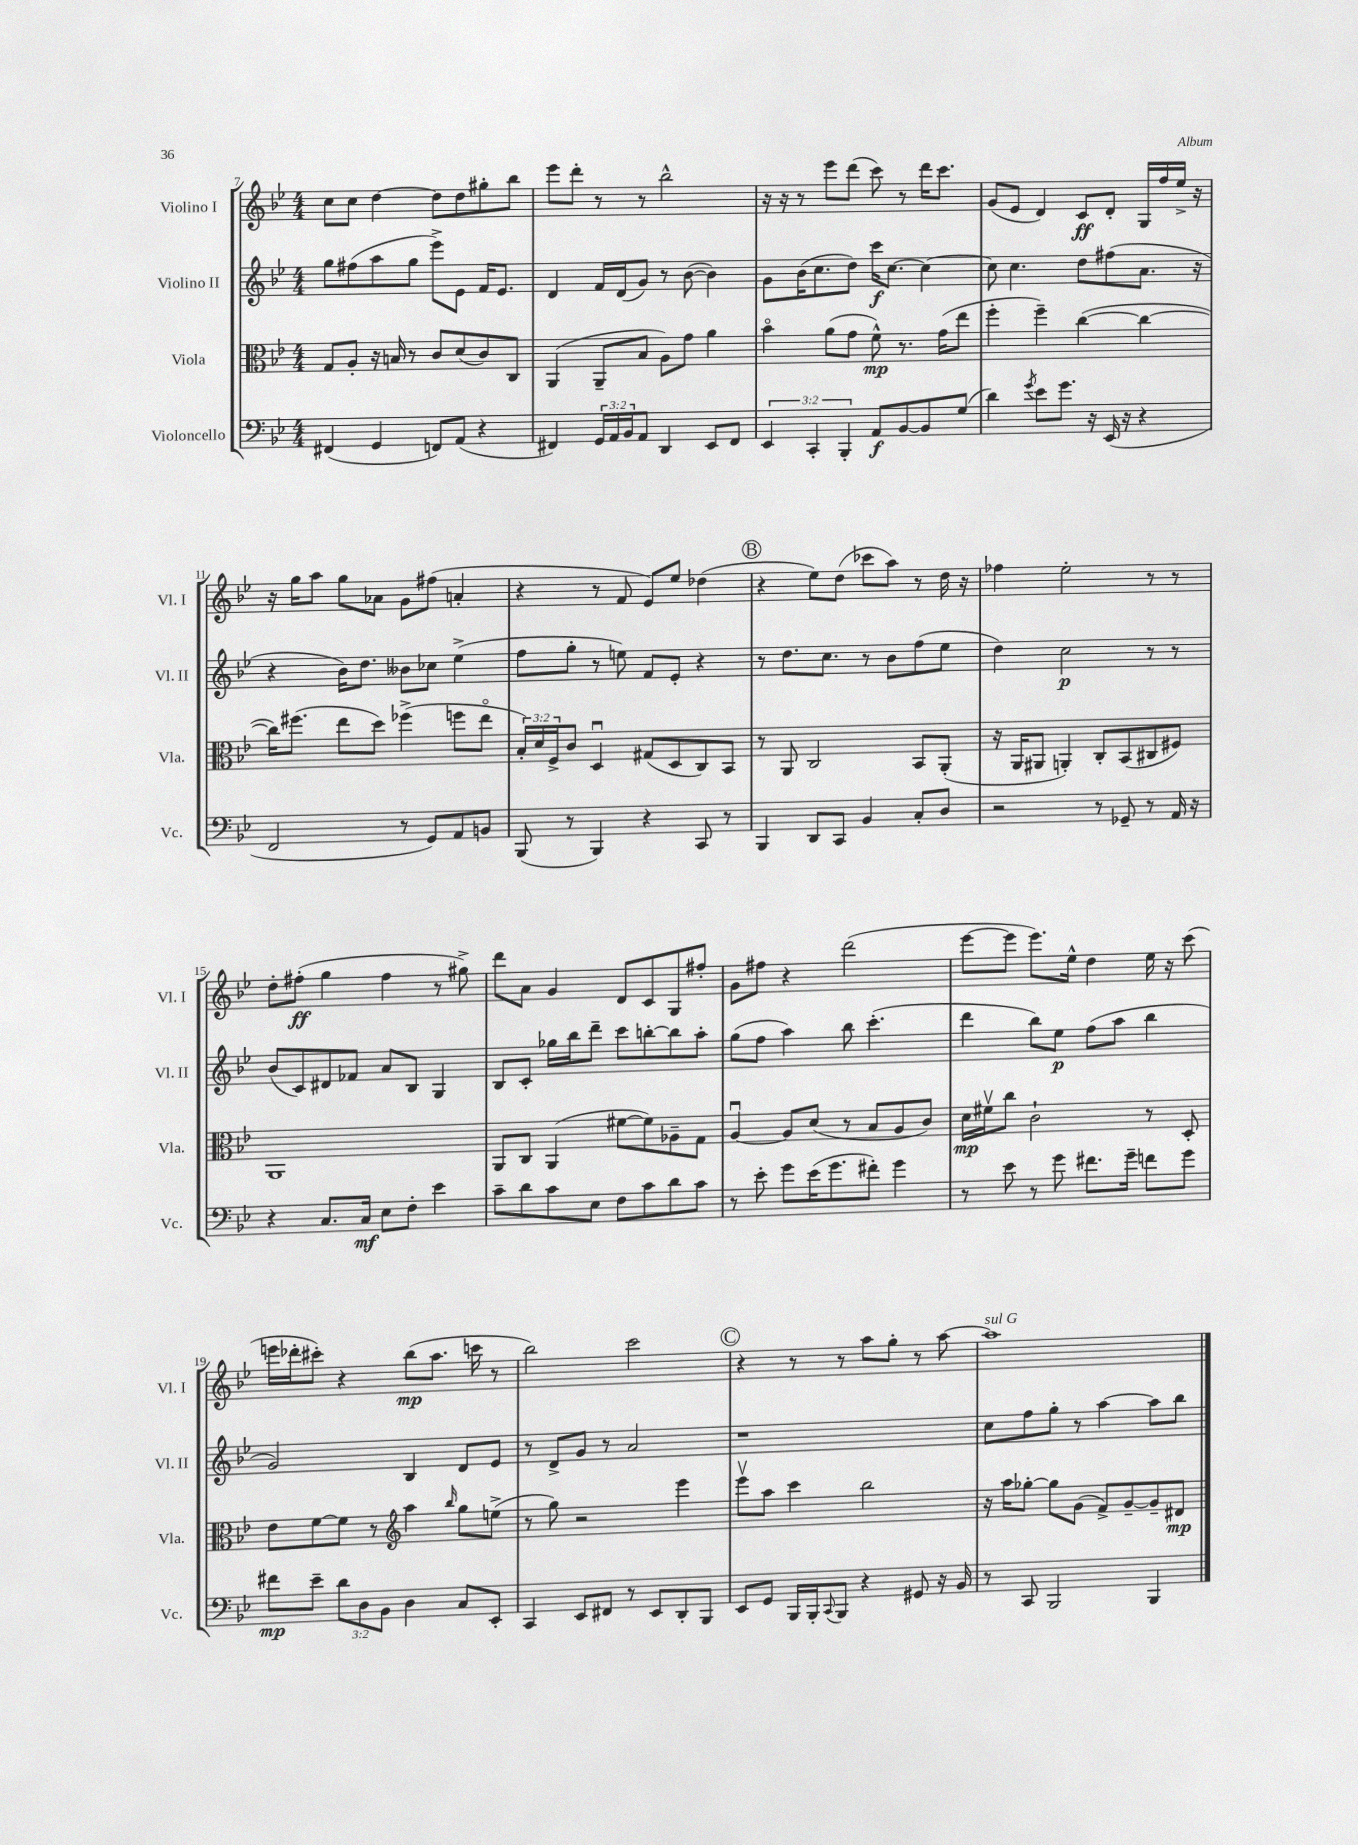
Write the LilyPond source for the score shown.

<<
\new StaffGroup <<
\new Staff = "s0" \with { instrumentName = "Violino I" shortInstrumentName = "Vl. I" } {
    \clef treble \key bes \major \numericTimeSignature \time 4/4
    c''8 c''8 d''4~ d''8 d''8 gis''8-. bes''8 |
    ees'''8 d'''8-. r8 r8 bes''2-^ |
    r16 r16 r8 ees'''8 d'''8( c'''8) r8 d'''16 c'''8. |
    g'8( ees'8 d'4) c'8\ff d'8-. g16 f''16 ees''16-> r16 |
    r16 g''16 a''8 g''8 aes'8 g'8 fis''8( a'4-. |
    r4 r8 f'8 ees'8) ees''8 des''4( |
    \mark \markup { \circle "B" } r4 ees''8) d''8( ces'''8 a''8) r8 d''16 r16 |
    fes''4 ees''2-. r8 r8 |
    d''8-. fis''8-.\ff( g''4 fis''4 r8 gis''8->) |
    d'''8 a'8 g'4 d'8 c'8 g8 fis''8-. |
    g'8 fis''8 r4 d'''2( |
    ees'''8~ ees'''8 ees'''8.) ees''16-^ d''4 ees''16 r16 c'''8( |
    e'''16 des'''16-. cis'''8-.) r4 bes''8\mp( a''8. c'''16 r8 |
    bes''2) c'''2 |
    \mark \markup { \circle "C" } r4 r8 r8 a''8 g''8-. r8 a''8~ |
    a''1^\markup { \italic "sul G" } \bar "|." |
}
\new Staff = "s1" \with { instrumentName = "Violino II" shortInstrumentName = "Vl. II" } {
    \clef treble \key bes \major \numericTimeSignature \time 4/4
    g''8 fis''8( a''8 g''8 ees'''8->) ees'8 f'16 ees'8. |
    d'4 f'16 d'16( g'8) r8 bes'8~( bes'4) |
    g'8 bes'16( c''8. d''8) c'''16\f c''8.~ c''4~ |
    c''8 c''4. d''8 fis''8( a'8. r16 |
    r4 bes'16) d''8. beses'8 ces''8 ees''4->( |
    f''8 g''8-. r8 e''8) f'8 ees'8-. r4 |
    \mark \markup { \circle "B" } r8 d''8. c''8. r8 bes'8 f''8( ees''8 |
    d''4) c''2\p r8 r8 |
    bes'8( c'8) dis'8 fes'8 a'8 bes8 g4 |
    bes8 c'8-. ges''16 bes''16 d'''8-- c'''8 b''8~-. b''8 a''8-. |
    g''8( f''8 a''4) bes''8 c'''4.-.( |
    d'''4 bes''8) ees''8\p f''8( a''8 bes''4 |
    g'2) bes4 d'8 ees'8 |
    r8 d'8-> g'8 r8 a'2 |
    \mark \markup { \circle "C" } r1 |
    c''8 f''8 g''8-. r8 a''4~ a''8 bes''8 \bar "|." |
}
\new Staff = "s2" \with { instrumentName = "Viola" shortInstrumentName = "Vla." } {
    \clef alto \key bes \major \numericTimeSignature \time 4/4 \override Staff.TupletNumber.text = #tuplet-number::calc-fraction-text
    g8 a8-. r16 b16 r8 c'8 d'8( c'8) c8 |
    a,4( a,8-- bes8 a8) g'8 a'4 |
    bes'4\flageolet a'8( g'8 f'8-^\mp) r8. g'16( ees''8 |
    f''4-. f''4--) c''4~( c''4~ |
    c''16) fis''8.( ees''8 d''8) fes''4->( f''8 ees''8\flageolet |
    \tuplet 3/2 { bes16-.) d'16 f16-> } c'8 d4\downbow gis8( d8 c8) bes,8 |
    \mark \markup { \circle "B" } r8 a,8 c2 bes,8 a,8-.( |
    r16 a,16 ais,8 a,4-.) c8-. bes,8( cis8 fis8) |
    a,1 |
    a,8 c8 a,4( fis'8~ fis'8) aes8-- g8 |
    a4~\downbow a8 d'8( r8 bes8 a8 c'8) |
    d'16\mp fis'16\upbow c''8 c'2-! r8 d8-. |
    ees'8 f'8~ f'8 r8 \clef treble a''4 \grace { bes''16 } g''8 e''8->( |
    r8 g''8) r2 ees'''4 |
    \mark \markup { \circle "C" } ees'''8\upbow a''8 c'''4 bes''2 |
    r16 a''16 ges''8~-. ges''8 g'8( f'8->) g'8~-- g'8-- dis'8\mp \bar "|." |
}
\new Staff = "s3" \with { instrumentName = "Violoncello" shortInstrumentName = "Vc." } {
    \clef bass \key bes \major \numericTimeSignature \time 4/4 \override Staff.TupletNumber.text = #tuplet-number::calc-fraction-text
    fis,4( g,4 f,8) a,8( r4 |
    fis,4) \tuplet 3/2 { g,16 a,16 bes,16 } a,8 d,4 ees,8 fis,8 |
    \tuplet 3/2 { ees,4 c,4-. bes,,4-. } a,8\f bes,8~ bes,8 g8( |
    d'4) \acciaccatura { g'8 } ees'8 g'8. r16 ees,16( r16 r4 |
    f,2 r8 g,8) a,8 b,8 |
    bes,,8( r8 bes,,4) r4 c,8 r8 |
    \mark \markup { \circle "B" } bes,,4 d,8 c,8 bes,4 c8-. d8 |
    r2 r8 ges,8-- r8 a,16 r16 |
    r4 c8. c16\mf ees8 f8-. ees'4 |
    c'8-- d'8 c'8 ees8 f8 c'8 d'8 c'8 |
    r8 ees'8-. g'8 ees'16( g'8. fis'8-.) g'4 |
    r8 ees'8 r8 g'8 fis'8. g'16-- f'8 g'8 |
    fis'8\mp ees'8-- \tuplet 3/2 { d'8 d8 bes,8 } d4 c8 ees,8-. |
    c,4 ees,8 fis,8 r8 ees,8 d,8-. bes,,8 |
    \mark \markup { \circle "C" } ees,8 g,8 bes,,16 bes,,16-. \appoggiatura { c,8 } bes,,8 r4 gis,8 r16 bes,16 |
    r8 c,8 bes,,2 bes,,4 \bar "|." |
}
>>
>>
\layout { \context { \Score currentBarNumber = #7 } }
